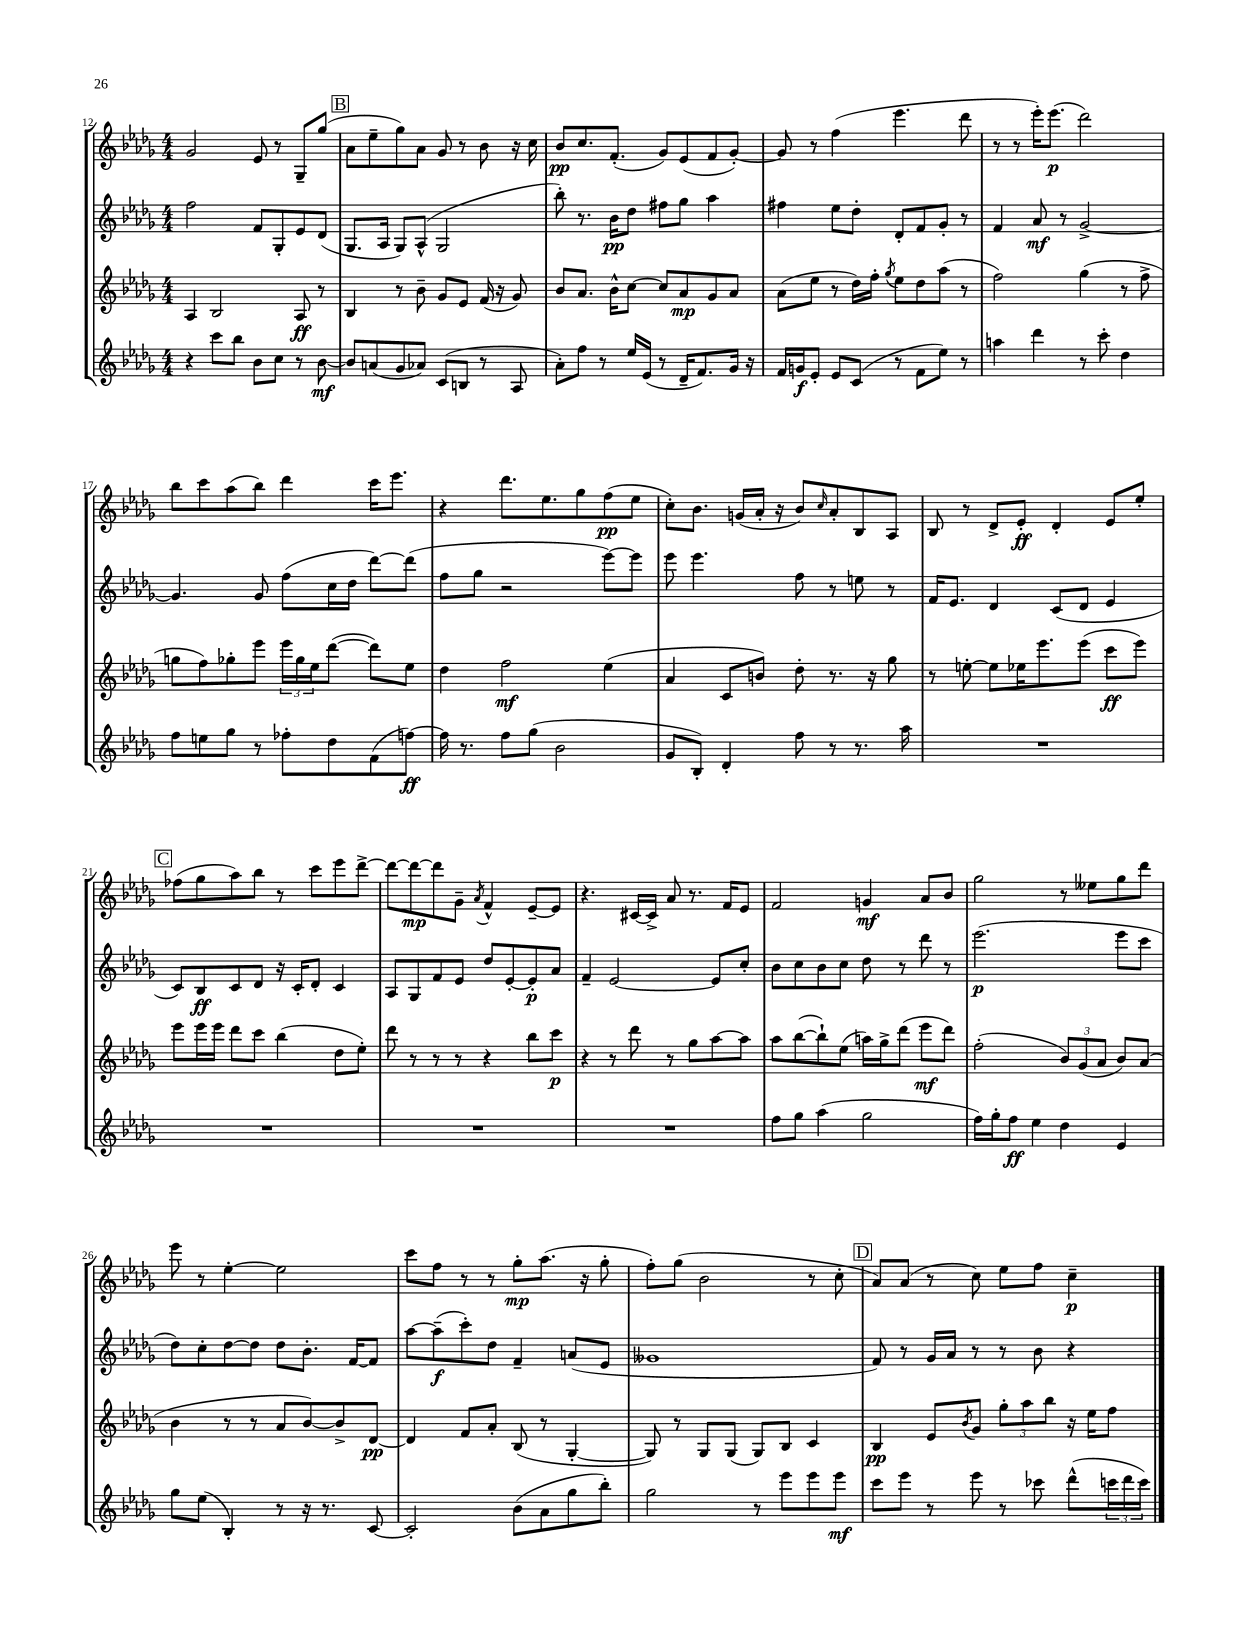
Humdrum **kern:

**kern	**kern	**kern	**kern
*staff4	*staff3	*staff2	*staff1
*clefG2	*clefG2	*clefG2	*clefG2
*k[b-e-a-d-g-]	*k[b-e-a-d-g-]	*k[b-e-a-d-g-]	*k[b-e-a-d-g-]
*M4/4	*M4/4	*M4/4	*M4/4
4r	4A-/	2ff\	2g-/
8ccc\L	2B-/	.	.
8bb-\J	.	.	.
8b-\L	.	8f/L	8e-/
8cc\J	.	8G-'/	8r
8r	8A-/	8e-/	8G-~/L
[8b-\	8r	(8d-/J	(8gg-/J
=	=	=	=
8b-/]L	4B-/	8.G-/L	8a-\L
(8a/	.	.	8ee-~\
.	.	16A-/Jk	.
8g-/	8r	8G-/L)	8gg-\)
8a-/J)	8b-~\	(8A-^^/J	8a-\J
(8c/L	8g-/L	2G-/	8g-/
8B/J	8e-/J	.	8r
8r	(16f/	.	8b-\
.	16r	.	.
8A-/	8g-/)	.	16r
.	.	.	16cc\
=	=	=	=
8a-'\L)	8b-/L	8bb-'\)	8b-/L
8ff\J	8.a-/J	8.r	8.cc/
8r	.	.	.
.	16b-^^\LK	16b-\LK	(8.f'/J
16ee-/LL	[8cc\J	8dd-\J	.
(16e-/JJ	.	.	.
8r	8cc/]L	8ff#\L	8g-/L)
16d-~/LK	8a-/	8gg-\J	(8e-/
8.f/)	.	.	.
.	8g-/	4aa-\	8f/
16g-/Jk	8a-/J	.	[8g-'/J)
16r	.	.	.
=	=	=	=
16f/LL	(8a-\L	4ff#\	8g-/]
16g/J	.	.	.
8e-'/J	8ee-\J	.	8r
8e-/L	8r	8ee-\L	(4ff\
(8c/J	16dd-\LL)	8dd-'\J	.
.	16ff'\JJ	.	.
.	8qgg-/	.	.
8r	8ee-\L	8d-'/L	4.eee-\
8f\L	8dd-\	8f/	.
8ee-\J)	(8aa-\J	8g-'/J	.
8r	8r	8r	8ddd-\
=	=	=	=
4aa\	2ff\)	4f/	8r
.	.	.	8r
4ddd-\	.	8a-/	16eee-'\LK)
.	.	.	(8.eee-\J
.	.	8r	.
8r	(4gg-\	[2g-^/	2ddd-\)
8ccc'\	.	.	.
4dd-\	8r	.	.
.	8ff^\	.	.
=	=	=	=
8ff\L	8gg\L	4.g-/]	8bb-\L
8ee\	8ff\)	.	8ccc\
8gg-\J	8gg-'\	.	(8aa-\
8r	8eee-\J	8g-/	8bb-\J)
8ff-'\L	24eee-\LL	(8ff\L	4ddd-\
.	24gg-\	.	.
.	24ee-\J	.	.
8dd-\	([8ddd-\J	16cc\L	.
.	.	16dd-\JJ	.
(8f\	8ddd-\]L)	[8ddd-\L)	16ccc\LK
.	.	.	8.eee-\J
[8ff\J)	8ee-\J	(8ddd-\]J	.
=	=	=	=
16ff\]	4dd-\	8ff\L	4r
8.r	.	.	.
.	.	8gg-\J	.
8ff\L	2ff\	2r	8.ddd-\L
(8gg-\J	.	.	.
.	.	.	8.ee-\
2b-\	.	.	.
.	.	.	8gg-\
.	(4ee-\	[8eee-\L)	(8ff\
.	.	8eee-\]J	8ee-\J
=	=	=	=
8g-/L	4a-/	8eee-\	8cc'\L)
8B-'/J)	.	4.eee-\	8.b-\J
4d-'/	8c/L	.	.
.	.	.	(16g/LL
.	8b/J)	.	16a-'/JJ
.	.	.	16r
8ff\	8dd-'\	8ff\	8b-/L)
.	.	.	16qqcc/
8r	8.r	8r	8a-'/
8.r	.	8ee\	8B-/
.	16r	.	.
.	8gg-\	8r	8A-/J
16aa-\	.	.	.
=	=	=	=
1r	8r	16f/LK	8B-/
.	.	8.e-/J	.
.	[8ee'\	.	8r
.	8ee\]L	4d-/	8d-^/L
.	16ee-\K	.	8e-'/J
.	8.eee-\	.	.
.	.	(8c/L	4d-'/
.	(8eee-\J	8d-/J	.
.	8ccc\L	4e-/	8e-/L
.	8eee-\J)	.	8ee-'/J
=	=	=	=
1r	8eee-\L	8c/L)	(8ff-\L
.	16eee-\L	8B-/	8gg-\
.	16eee-\JJ	.	.
.	8ddd-\L	8c/	8aa-\)
.	8ccc\J	8d-/J	8bb-\J
.	(4bb-\	16r	8r
.	.	16c'/LK	.
.	.	8d-'/J	8ccc\L
.	8dd-\L	4c/	8eee-\
.	8ee-'\J)	.	[8ddd-^\J
=	=	=	=
1r	8ddd-\	8A-/L	8ddd-\_L
.	8r	8G-/	8ddd-\_
.	8r	8f/	8ddd-\]
.	8r	8e-/J	8g-~\J
.	.	.	8qa-/
.	4r	8dd-/L	4f^^/
.	.	[8e-'/	.
.	8bb-\L	8e-'/]	[8e-~/L
.	8ccc\J	8a-/J	8e-/]J
=	=	=	=
1r	4r	4f~/	4.r
.	8r	[2e-/	.
.	8ddd-\	.	[16c#/LL
.	.	.	16c#^/]JJ
.	8r	.	8a-/
.	8gg-\L	.	8.r
.	[8aa-\	8e-/]L	.
.	.	.	16f/LK
.	8aa-\]J	8cc'/J	8e-/J
=	=	=	=
8ff\L	8aa-\L	8b-\L	2f/
8gg-\J	([8bb-\	8cc\	.
(4aa-\	8bb-`\])	8b-\	.
.	(8ee-\J	8cc\J	.
2gg-\	16aa\LL)	8dd-\	4g/
.	16gg-^\J	.	.
.	(8ddd-\J	8r	.
.	8eee-\L	8ddd-\	8a-/L
.	8ddd-\J)	8r	8b-/J
=	=	=	=
16ff\LL)	(2ff'\	(2.eee-\	2gg-\
16gg-'\J	.	.	.
8ff\J	.	.	.
4ee-\	.	.	.
4dd-\	12b-/L)	.	8r
.	(12g-/	.	.
.	.	.	8ee--\L
.	12a-/J	.	.
4e-/	8b-/L)	8eee-\L	8gg-\
.	(8a-/J	8ccc\J	8ddd-\J
=	=	=	=
8gg-\L	4b-\	8dd-\L)	8eee-\
(8ee-\J	.	8cc'\	8r
4B-'/)	8r	[8dd-\	[4ee-'\
.	8r	8dd-\]J	.
8r	8a-/L	8dd-\L	2ee-\]
16r	[8b-/)	8.b-'\J	.
8.r	.	.	.
.	8b-^/]	.	.
.	.	[16f/LK	.
[8c/	[8d-/J	8f/]J	.
=	=	=	=
2c'/]	4d-/]	[8aa-\L	8ccc\L
.	.	(8aa-~\]	8ff\J
.	8f/L	8ccc'\)	8r
.	8a-'/J	8dd-\J	8r
(8b-\L	(8B-/	4f~/	8gg-'\L
8a-\	8r	.	(8.aa-\J
8gg-\	[4G-'/	(8a/L	.
.	.	.	16r
8bb-'\J)	.	8e-/J	8gg-'\
=	=	=	=
2gg-\	8G-/])	1g--	8ff'\L)
.	8r	.	(8gg-\J
.	8G-/L	.	2b-\
.	(8G-/J	.	.
8r	8G-/L)	.	.
8eee-\L	8B-/J	.	.
8eee-\	4c/	.	8r
8eee-\J	.	.	8cc'\
=	=	=	=
8ccc\L	4B-/	8f/)	8a-/L)
8eee-\J	.	8r	(8a-/J
8r	8e-/L	16g-/LL	8r
.	.	16a-/JJ	.
.	8qb-/	.	.
8eee-\	8g-/J	8r	8cc\)
8r	12gg-'\L	8r	8ee-\L
.	12aa-\	.	.
8ccc-\	.	8b-\	8ff\J
.	12bb-\J	.	.
(8ddd-^^\L	16r	4r	4cc~\
.	16ee-\LK	.	.
24ccc\L	8ff\J	.	.
24ddd-\	.	.	.
24ccc\JJ)	.	.	.
==	==	==	==
*-	*-	*-	*-
